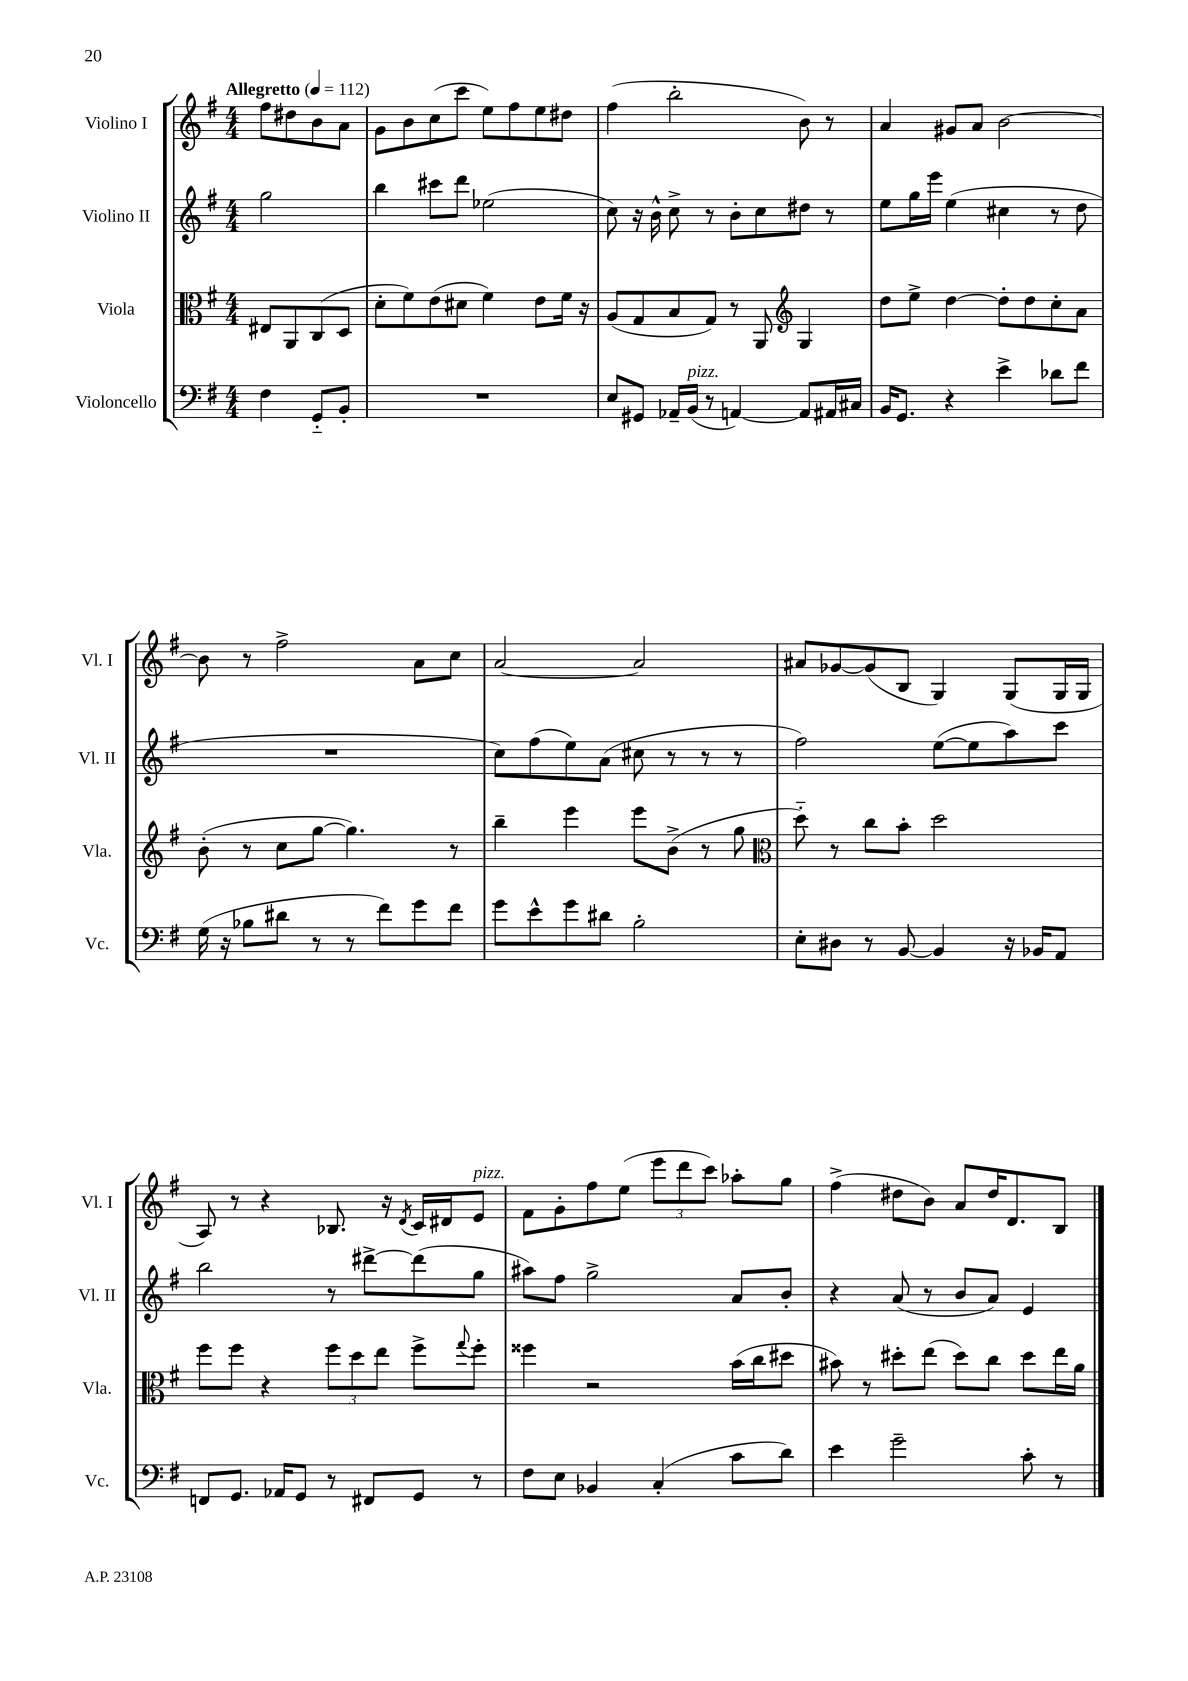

**kern	**kern	**kern	**kern
*staff4	*staff3	*staff2	*staff1
*clefF4	*clefC3	*clefG2	*clefG2
*k[f#]	*k[f#]	*k[f#]	*k[f#]
*M4/4	*M4/4	*M4/4	*M4/4
*MM112	*MM112	*MM112	*MM112
4F#\	8E#/L	2gg\	8ff#\L
.	8AA/	.	8dd#\
8GG'~/L	(8C/	.	8b\
8BB'/J	8D/J	.	8a\J
=	=	=	=
1r	8d'\L	4bb\	8g\L
.	8f#\)	.	8b\
.	(8e\	8ccc#\L	(8cc\
.	8d#\J	8ddd\J	8ccc\J
.	4f#\)	(2ee-\	8ee\L)
.	.	.	8ff#\
.	8e\L	.	8ee\
.	16f#\Jk	.	8dd#\J
.	16r	.	.
=	=	=	=
8E/L	(8A/L	8cc\)	(4ff#\
8GG#/J	8G/	16r	.
.	.	16b^^\	.
16AA-~/LL	8B/	8cc^\	2bb'\
(16BB/JJ	.	.	.
8r	8G/J)	8r	.
[4AA/)	8r	8b'\L	.
.	8AA/	8cc\	.
*	*clefG2	*	*
8AA/]L	4G/	8dd#\J	8b\)
16AA#/L	.	8r	8r
16C#/JJ	.	.	.
=	=	=	=
16BB/LK	8dd\L	8ee\L	4a/
8.GG/J	.	.	.
.	8ee^\J	16gg\L	.
.	.	16eee\JJ	.
4r	[4dd\	(4ee\	8g#/L
.	.	.	8a/J
4e^\	8dd'\]L	4cc#\	[2b\
.	8dd\	.	.
8d-\L	8cc'\	8r	.
8f#\J	8a\J	8dd\	.
=	=	=	=
(16G\	(8b'\	1r	8b\]
16r	.	.	.
8B-\L	8r	.	8r
8d#\J	8cc\L	.	2ff#^\
8r	[8gg\J	.	.
8r	4.gg\])	.	.
8f#\L)	.	.	.
8g\	.	.	8a\L
8f#\J	8r	.	8cc\J
=	=	=	=
8g\L	4bb~\	8cc\L)	[2a/
8e^^\	.	(8ff#\	.
8g\	4eee\	8ee\)	.
8d#\J	.	(8a\J	.
2B'\	8eee\L	8cc#\	2a/]
.	(8b^\J	8r	.
.	8r	8r	.
.	8gg\	8r	.
=	=	=	=
*	*clefC3	*	*
8E'\L	8dd'~\)	2ff#\)	8a#/L
8D#\J	8r	.	[8g-/
8r	8cc\L	.	(8g-/]
[8BB/	8b'\J	.	8B/J
4BB/]	2dd\	([8ee\L	4G/)
.	.	8ee\]	.
16r	.	8aa\)	(8G/L
16BB-/LK	.	.	.
8AA/J	.	8ccc\J	16G/L
.	.	.	16G/JJ
=	=	=	=
8FF/L	8ff#\L	2bb\	8A/)
8.GG/J	8ff#\J	.	8r
.	4r	.	4r
16AA-/LK	.	.	.
8GG/J	.	.	.
8r	12ff#\L	8r	8.B-/
.	12dd\	.	.
8FF#/L	.	[8ddd#^\L	.
.	12ee\J	.	.
.	.	.	16r
.	.	.	8qd/
8GG/J	8ff#^\L	(8ddd#\]	16c/LL
.	.	.	16d#/J
.	8qqgg/	.	.
8r	8ff#'\J	8gg\J	8e/J
=	=	=	=
8F#\L	4ff##\	8aa#\L)	8f#\L
8E\J	.	8ff#\J	8g'\
4BB-/	2r	2gg^\	8ff#\
.	.	.	(8ee\J
(4C'/	.	.	12eee\L
.	.	.	12ddd\
.	.	.	12ccc\J)
8c\L	(16b\LL	8a/L	8aa-'\L
.	16cc\J	.	.
8d\J)	8dd#\J	8b'/J	8gg\J
=	=	=	=
4e\	8b#\)	4r	(4ff#^\
.	8r	.	.
2g~\	8dd#'\L	(8a/	8dd#\L
.	(8ee\J	8r	8b\J)
.	8dd#\L)	8b/L	8a/L
.	8cc\J	8a/J)	16dd#/K
.	.	.	8.d/
8c'\	8dd#\L	4e/	.
8r	16ee\L	.	8B/J
.	16a\JJ	.	.
==	==	==	==
*-	*-	*-	*-
